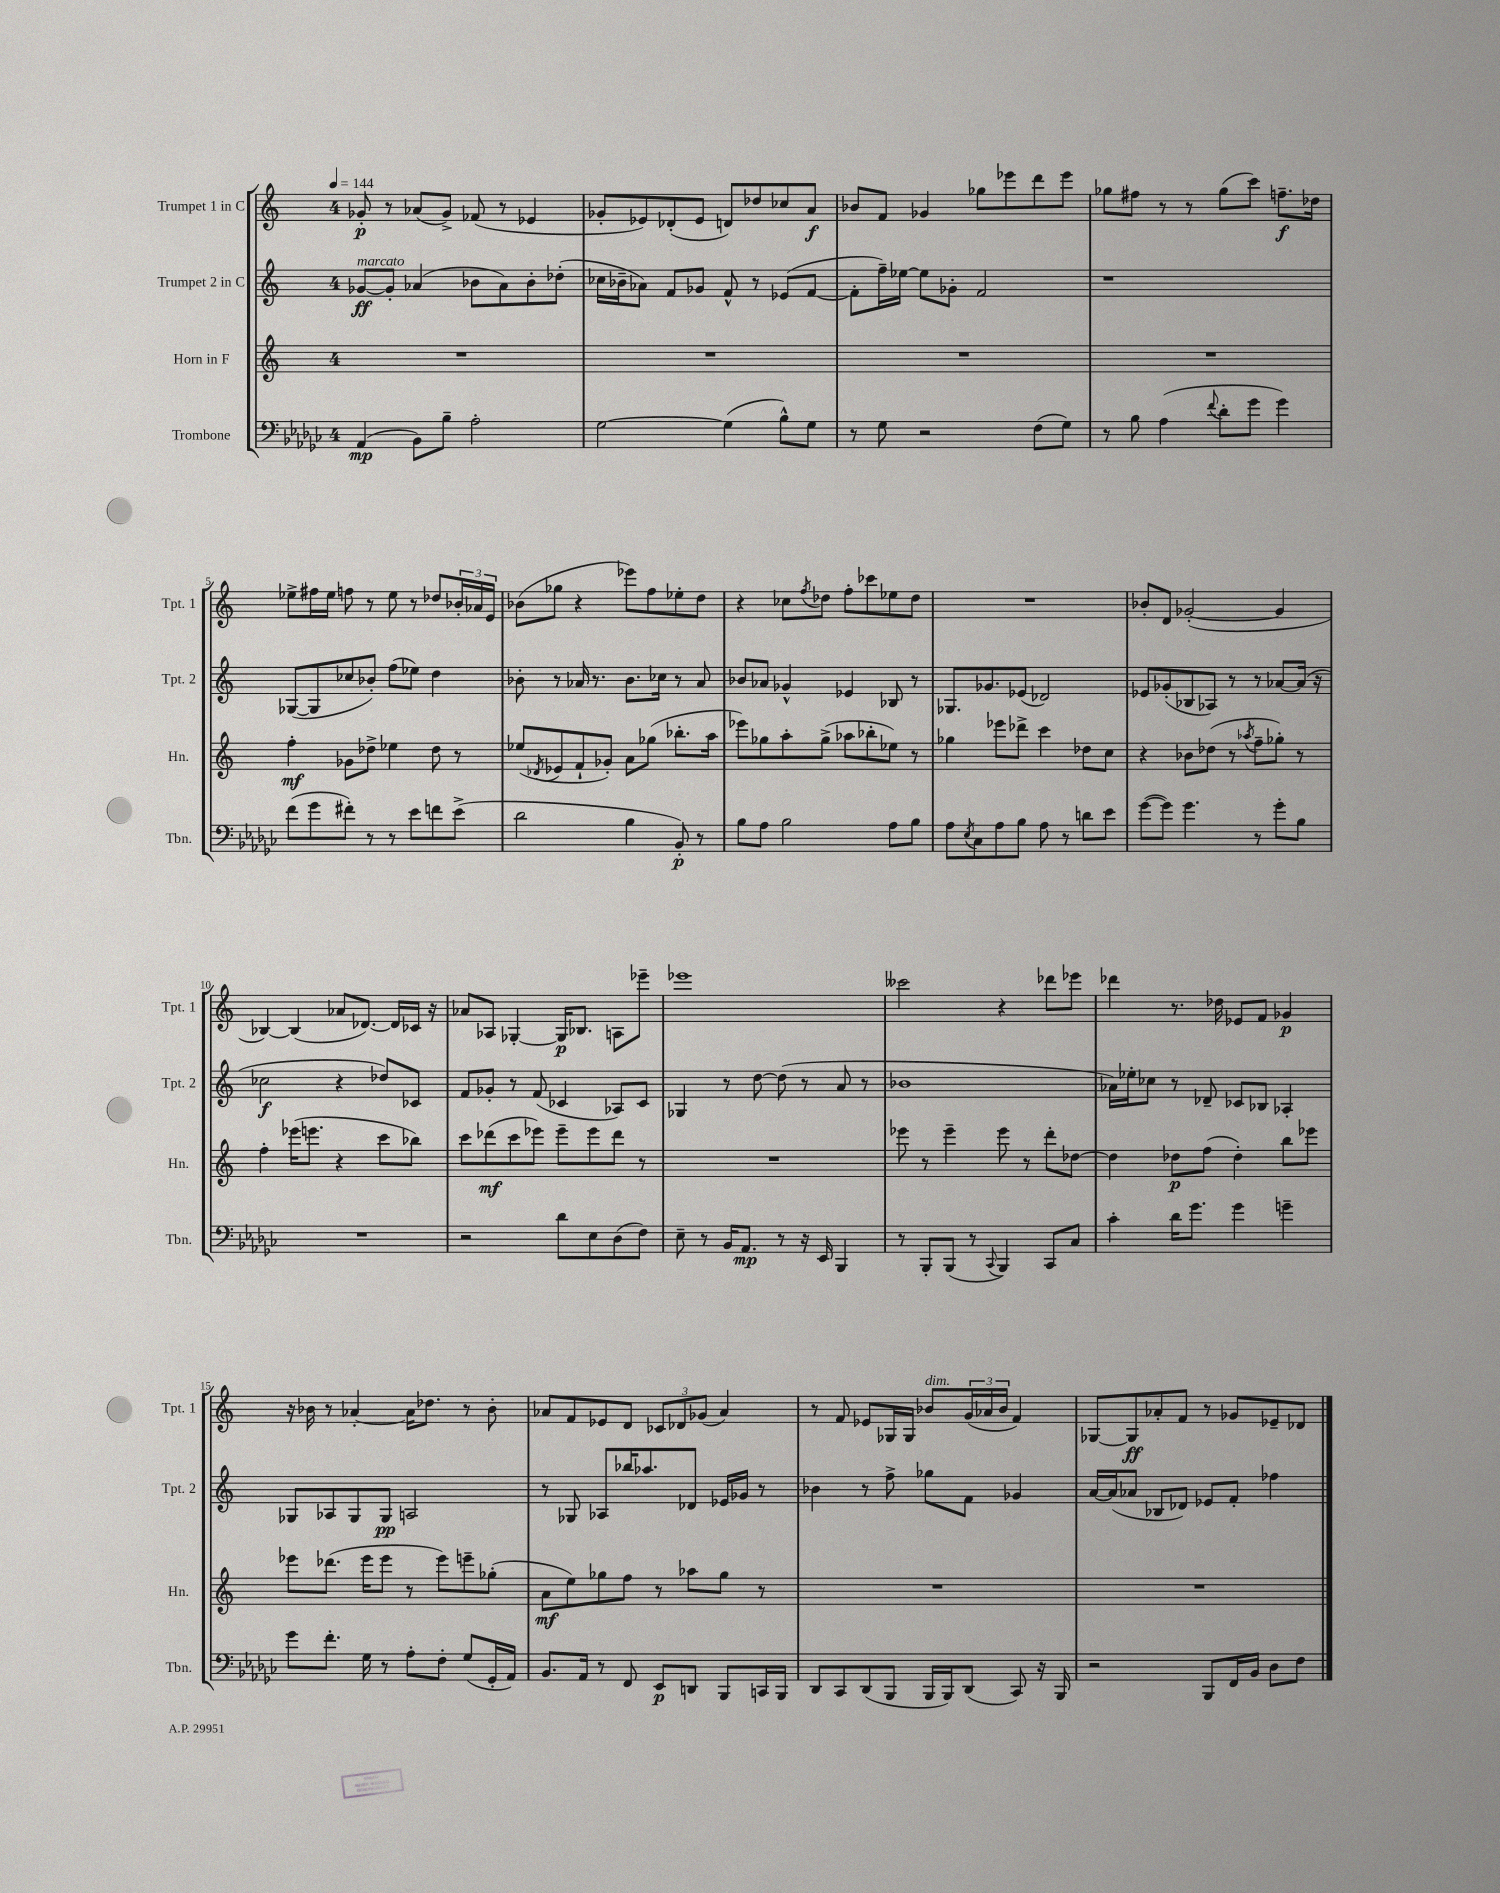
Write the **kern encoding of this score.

**kern	**dynam	**kern	**dynam	**kern	**dynam	**kern	**dynam
*part4	*part4	*part3	*part3	*part2	*part2	*part1	*part1
*staff4	*staff4	*staff3	*staff3	*staff2	*staff2	*staff1	*staff1
*I"Trombone	*	*I"Horn in F	*	*I"Trumpet 2 in C	*	*I"Trumpet 1 in C	*
*I'Tbn.	*	*I'Hn.	*	*I'Tpt. 2	*	*I'Tpt. 1	*
*clefF4	*	*clefG2	*	*clefG2	*	*clefG2	*
*k[b-e-a-d-g-c-]	*	*k[]	*	*k[]	*	*k[]	*
*M4/4	*	*M4/4	*	*M4/4	*	*M4/4	*
*MM144	*	*MM144	*	*MM144	*	*MM144	*
=1	=1	=1	=1	=1	=1	=1	=1
!	!	!	!	!LO:TX:a:i:t=marcato	!	!	!
(4AA-/	mp	1r	.	[8g-X/L	ff	8g-X'/	p
.	.	.	.	8g-'/J]	.	8r	.
8BB-\L)	.	.	.	(4a-X/	.	(8a-X/L	.
8B-~\J	.	.	.	.	.	8g-^/J)	.
2A-'\	.	.	.	8b-X\L	.	(8f-X/	.
.	.	.	.	8a-\)	.	8r	.
.	.	.	.	8b-'\	.	4e-X/	.
.	.	.	.	(8dd-X'\J	.	.	.
=2	=2	=2	=2	=2	=2	=2	=2
[2G-\	.	1r	.	16cc-X\LL	.	8g-X'/L	.
.	.	.	.	16b-X~\J	.	.	.
.	.	.	.	8a-X\J)	.	8e-X/)	.
.	.	.	.	8f/L	.	(8d-X'/	.
.	.	.	.	8g-X/J	.	8e-/J	.
(4G-\]	.	.	.	8f^^/	.	8dn/L)	.
.	.	.	.	8r	.	8dd-X/	.
8B-^^\L)	.	.	.	(8e-X/L	.	8cc-X/	.
8G-\J	.	.	.	[8f/J	.	8a/J	f
=3	=3	=3	=3	=3	=3	=3	=3
8r	.	1r	.	8f'\L]	.	8b-X/L	.
8G-\	.	.	.	16ff~\L)	.	8f/J	.
.	.	.	.	[16ee-X\JJ	.	.	.
2r	.	.	.	8ee-\L]	.	4g-X/	.
.	.	.	.	8g-X'\J	.	.	.
.	.	.	.	2f/	.	8gg-X\L	.
.	.	.	.	.	.	8eee-X\	.
(8F\L	.	.	.	.	.	8ddd\	.
8G-\J)	.	.	.	.	.	8eee-\J	.
=4	=4	=4	=4	=4	=4	=4	=4
8r	.	1r	.	1r	.	8gg-X\L	.
8B-\	.	.	.	.	.	8ff#X\J	.
(4A-\	.	.	.	.	.	8r	.
.	.	.	.	.	.	8r	.
8qqf/	.	.	.	.	.	.	.
8d-'\L	.	.	.	.	.	(8gg-\L	.
8g-\J	.	.	.	.	.	8ccc\J)	.
4g-\)	.	.	.	.	.	8.ffn~\L	f
.	.	.	.	.	.	16dd-X\Jk	.
!!LO:LB:g=z
=5	=5	=5	=5	=5	=5	=5	=5
(8f\L	.	4ff'\	mf	([8G-X/L	.	8ee-X^\L	.
8g-\	.	.	.	8G-/]	.	16ff#X\L	.
.	.	.	.	.	.	16ee-\JJ	.
8f#X'\J)	.	8g-X\L	.	8cc-X/	.	8ffn\	.
8r	.	8dd-X^\J	.	8b-X'/J)	.	8r	.
8r	.	4ee-X\	.	(8ff\L	.	8ee-\	.
8e-\L	.	.	.	8ee-X\J)	.	8r	.
8fn\	.	8dd-\	.	4dd\	.	8dd-X/L	.
(8e-^\J	.	8r	.	.	.	24b-X'/L	.
.	.	.	.	.	.	24a-X/	.
.	.	.	.	.	.	24e/JJ	.
=6	=6	=6	=6	=6	=6	=6	=6
2d-\	.	(8ee-X/L	.	8b-X'\	.	(8b-X\L	.
.	.	8qd-X/	.	.	.	.	.
.	.	8e-X/	.	8r	.	8gg-X\J	.
.	.	8f`/	.	16a-X/	.	4r	.
.	.	.	.	8.r	.	.	.
.	.	8g-X'/J)	.	.	.	.	.
4B-\	.	8a\L	.	8.b-\L	.	8eee-X\L)	.
.	.	(8gg-X\J	.	.	.	8ff\	.
.	.	.	.	16cc-X\Jk	.	.	.
8BB-'/)	p	8.bb-X'\L	.	8r	.	8ee-X'\	.
8r	.	.	.	8a-/	.	8dd\J	.
.	.	16aa\Jk	.	.	.	.	.
=7	=7	=7	=7	=7	=7	=7	=7
8B-\L	.	8eee-X\L)	.	8b-X/L	.	4r	.
8A-\J	.	8gg-X\	.	8a-X/J	.	.	.
2B-\	.	8aa'\	.	4g-X^^/	.	8cc-X\L	.
.	.	.	.	.	.	8qff/	.
.	.	(8gg-^\J	.	.	.	8dd-X\J	.
.	.	8aa-X\L	.	4e-X/	.	8ff'\L	.
.	.	8bb-X'\	.	.	.	8ccc-X\	.
8A-\L	.	8ee-X\J)	.	8B-X/	.	8ee-X\	.
8B-\J	.	8r	.	8r	.	8dd-\J	.
=8	=8	=8	=8	=8	=8	=8	=8
8A-\L	.	4gg-X\	.	8.G-X/L	.	1r	.
8qE-/	.	.	.	.	.	.	.
8C-\	.	.	.	.	.	.	.
.	.	.	.	8.g-X/	.	.	.
8A-\	.	8eee-X\L	.	.	.	.	.
8B-\J	.	8ddd-X^\J	.	(8e-X/J	.	.	.
8A-\	.	4ccc\	.	2d-X/)	.	.	.
8r	.	.	.	.	.	.	.
8dn\L	.	8dd-X\L	.	.	.	.	.
8e-\J	.	8cc\J	.	.	.	.	.
=9	=9	=9	=9	=9	=9	=9	=9
([8g-\L	.	4r	.	8e-X/L	.	8b-X'/L	.
8g-\J])	.	.	.	(8g-X'/	.	8d/J	.
4.g-\	.	8b-X\L	.	8B-X/	.	([2g-X'/	.
.	.	(8dd-X\J	.	8A-X/J)	.	.	.
.	.	8r	.	8r	.	.	.
.	.	8qaa-X/	.	.	.	.	.
8r	.	8ff~\L	.	8r	.	.	.
8g-'\L	.	8gg-X'\J)	.	[8a-X/L	.	4g-/]	.
8B-\J	.	8r	.	(16a-/Jk]	.	.	.
.	.	.	.	16r	.	.	.
!!LO:LB:g=z
=10	=10	=10	=10	=10	=10	=10	=10
1r	.	4ff'\	.	2cc-X\	f	[4B-X/)	.
.	.	(16eee-X\KL	.	.	.	(4B-/]	.
.	.	8.eeen\J	.	.	.	.	.
.	.	4r	.	4r	.	8a-X/L	.
.	.	.	.	.	.	[8.d-X/J)	.
.	.	8ccc\L	.	8dd-X/L)	.	.	.
.	.	.	.	.	.	16d-/LL]	.
.	.	8bb-X\J)	.	8c-X/J	.	16c-X/JJ	.
.	.	.	.	.	.	16r	.
=11	=11	=11	=11	=11	=11	=11	=11
2r	.	8ccc\L	.	8f/L	.	8a-X/L	.
.	.	(8ddd-X\	mf	8g-X'/J	.	8A-X/J	.
.	.	8ccc\	.	8r	.	[4G-X'/	.
.	.	8eee-X\J)	.	(8f/	.	.	.
8d-\L	.	8eee-~\L	.	4c-X/	.	16G-/KL]	p
.	.	.	.	.	.	8.B-X/J	.
8E-\	.	8eee-\	.	.	.	.	.
(8D-\	.	8ddd-\J	.	8A-X/L)	.	8An\L	.
8F\J)	.	8r	.	8c-/J	.	8eee-X~\J	.
=12	=12	=12	=12	=12	=12	=12	=12
8E-~\	.	1r	.	4G-X/	.	1eee-X	.
8r	.	.	.	.	.	.	.
16BB-/KL	.	.	.	8r	.	.	.
8.AA-/J	mp	.	.	.	.	.	.
.	.	.	.	[8dd\	.	.	.
8r	.	.	.	(8dd\]	.	.	.
16r	.	.	.	8r	.	.	.
16EE-/	.	.	.	.	.	.	.
4BBB-/	.	.	.	8a/	.	.	.
.	.	.	.	8r	.	.	.
=13	=13	=13	=13	=13	=13	=13	=13
8r	.	8eee-X\	.	1b-X	.	2ccc--X\	.
8BBB-'/L	.	8r	.	.	.	.	.
(8BBB-/J	.	4eee-~\	.	.	.	.	.
8r	.	.	.	.	.	.	.
8qqCC-/	.	.	.	.	.	.	.
4BBB-/)	.	8eee-\	.	.	.	4r	.
.	.	8r	.	.	.	.	.
8CC-/L	.	8ddd'\L	.	.	.	8ddd-X\L	.
8C-/J	.	[8dd-X\J	.	.	.	8eee-X\J	.
=14	=14	=14	=14	=14	=14	=14	=14
4c-'\	.	4dd-\]	.	16a-X\LL)	.	4ddd-X\	.
.	.	.	.	16ee-X'\J	.	.	.
.	.	.	.	8cc-X\J	.	.	.
16d-\KL	.	8dd-X\L	p	8r	.	8.r	.
8.g-\J	.	.	.	.	.	.	.
.	.	(8ff\J	.	8d-X~/	.	.	.
.	.	.	.	.	.	16dd-X\	.
4g-\	.	4dd-'\)	.	8c-X/L	.	8e-X/L	.
.	.	.	.	8B-X/J	.	8f/J	.
4gn~\	.	8bb\L	.	4A-X'/	.	4g-X/	p
.	.	8eee-X\J	.	.	.	.	.
!!LO:LB:g=z
=15	=15	=15	=15	=15	=15	=15	=15
8g-\L	.	8eee-X\L	.	8G-X/L	.	16r	.
.	.	.	.	.	.	16b-X\	.
8.f'\J	.	(8.ddd-X\J	.	8A-X/	.	8r	.
.	.	.	.	8G-/	.	[4a-X'/	.
16G-\	.	16eee-\KL	.	.	.	.	.
8r	.	8eee-\J	.	8G-/J	pp	.	.
8A-'\L	.	8r	.	2An/	.	16a-\KL]	.
.	.	.	.	.	.	8.dd-X\J	.
8F'\J	.	8eee-\L)	.	.	.	.	.
(8G-/L	.	8eeen~\	.	.	.	8r	.
16GG-'/L	.	(8gg-X'\J	.	.	.	8b-'\	.
16AA-/JJ)	.	.	.	.	.	.	.
=16	=16	=16	=16	=16	=16	=16	=16
8.BB-/L	.	8a\L	mf	8r	.	8a-X/L	.
.	.	8ee\)	.	8G-X/	.	8f/	.
16AA-/Jk	.	.	.	.	.	.	.
8r	.	8gg-X\	.	8A-X/L	.	8e-X/	.
8FF/	.	8ff\J	.	16bb-X/K	.	8d/J	.
.	.	.	.	8.aa-X/	.	.	.
8EE-/L	p	8r	.	.	.	12c-X/L	.
.	.	.	.	.	.	12d-X/	.
8DDn/J	.	8aa-X\L	.	8d-X/J	.	.	.
.	.	.	.	.	.	(12g-X/J	.
8BBB-/L	.	8gg-\J	.	16e-X/LL	.	4a-/)	.
.	.	.	.	16g-X/JJ	.	.	.
16CCn/L	.	8r	.	8r	.	.	.
16BBB-/JJ	.	.	.	.	.	.	.
=17	=17	=17	=17	=17	=17	=17	=17
8DD-/L	.	1r	.	4b-X\	.	8r	.
8CC-/	.	.	.	.	.	8f/	.
(8DD-/	.	.	.	8r	.	8e-X/L	.
8BBB-/J	.	.	.	8ff^\	.	16G-X/L	.
.	.	.	.	.	.	16G-/JJ	.
!	!	!	!	!	!	!LO:TX:a:i:t=dim.	!
16BBB-/LL	.	.	.	8gg-X\L	.	8b-X/L	.
16BBB-/J)	.	.	.	.	.	.	.
(8DD-/J	.	.	.	8f\J	.	(24g/L	.
.	.	.	.	.	.	24a-X/	.
.	.	.	.	.	.	24b-/JJ	.
8CC-/)	.	.	.	4g-X/	.	4f/)	.
16r	.	.	.	.	.	.	.
16BBB-/	.	.	.	.	.	.	.
=18	=18	=18	=18	=18	=18	=18	=18
2r	.	1r	.	[16a/LL	.	[8G-X/L	.
.	.	.	.	(16a/J]	.	.	.
.	.	.	.	8a-X/J	.	8G-/]	ff
.	.	.	.	8B-X/L	.	8a-X'/	.
.	.	.	.	8d-X/J)	.	8f/J	.
8BBB-/L	.	.	.	8e-X/L	.	8r	.
16FF/L	.	.	.	8f'/J	.	8g-X/L	.
16BB-/JJ	.	.	.	.	.	.	.
8D-\L	.	.	.	4ff-X\	.	8e-X~/	.
8F\J	.	.	.	.	.	8d-X/J	.
==	==	==	==	==	==	==	==
*-	*-	*-	*-	*-	*-	*-	*-
